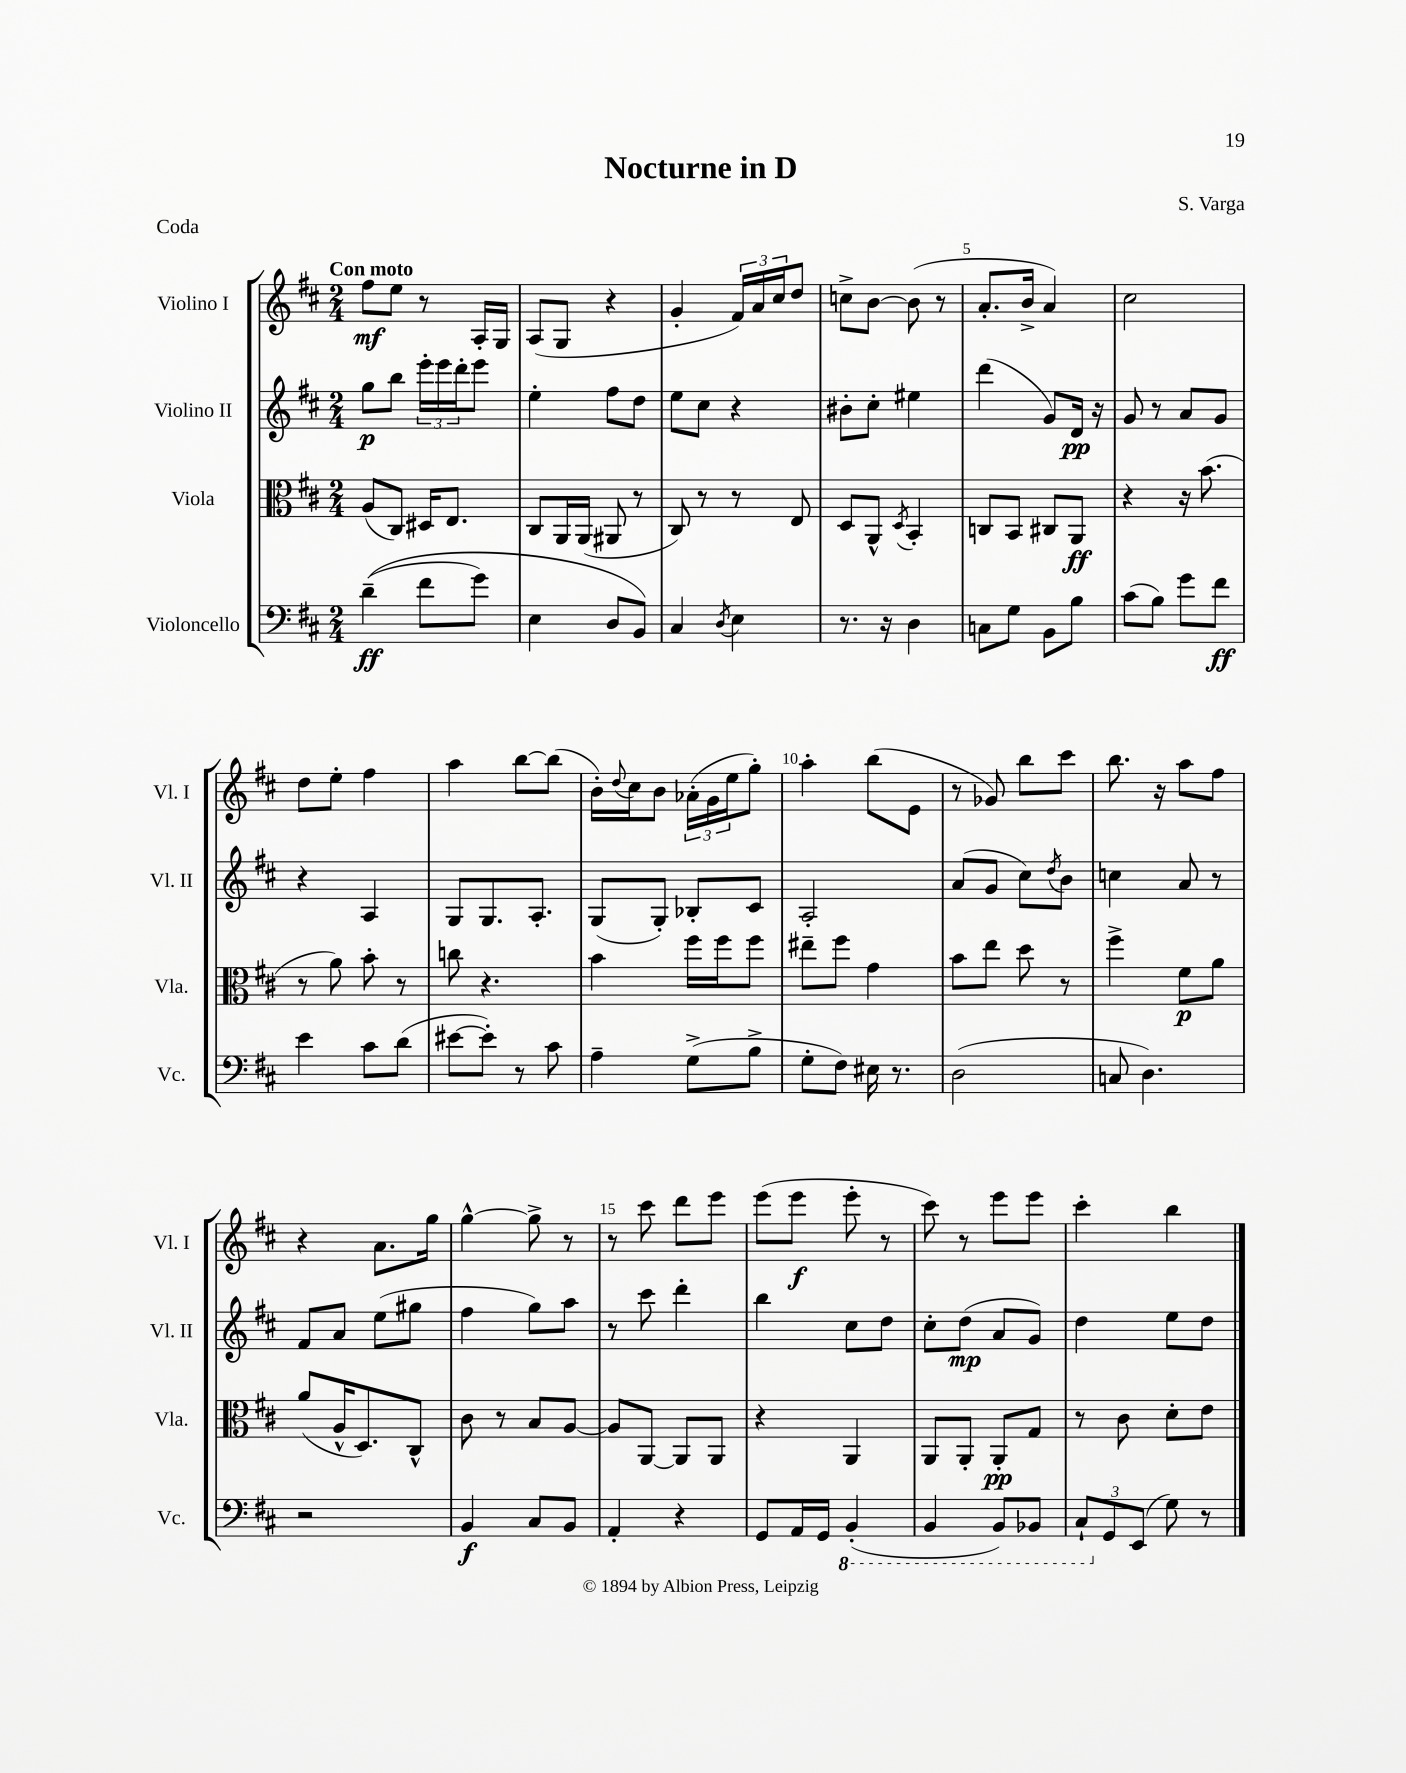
\header { title = "Nocturne in D" composer = "S. Varga" piece = "Coda" }
<<
\new StaffGroup <<
\new Staff = "s0" \with { instrumentName = "Violino I" shortInstrumentName = "Vl. I" } {
    \clef treble \key d \major \numericTimeSignature \time 2/4 \tempo "Con moto"
    fis''8\mf e''8 r8 a16-. g16 |
    a8( g8 r4 |
    g'4-. \tuplet 3/2 { fis'16) a'16 cis''16 } d''8 |
    c''8-> b'8~ b'8( r8 |
    a'8.-. b'16-> a'4) |
    cis''2 |
    d''8 e''8-. fis''4 |
    a''4 b''8~ b''8( |
    b'16-.) \appoggiatura { d''8 } cis''16 b'8 \tuplet 3/2 { aes'16-.( g'16 e''16 } g''8-.) |
    a''4-. b''8( e'8 |
    r8 ges'8) b''8 cis'''8 |
    b''8. r16 a''8 fis''8 |
    r4 a'8. g''16 |
    g''4~-^ g''8-> r8 |
    r8 cis'''8 d'''8 e'''8 |
    e'''8( e'''8\f e'''8-. r8 |
    cis'''8) r8 e'''8 e'''8 |
    cis'''4-. b''4 \bar "|." |
}
\new Staff = "s1" \with { instrumentName = "Violino II" shortInstrumentName = "Vl. II" } {
    \clef treble \key d \major \numericTimeSignature \time 2/4
    g''8\p b''8 \tuplet 3/2 { e'''16-. e'''16 d'''16-. } e'''8 |
    e''4-. fis''8 d''8 |
    e''8 cis''8 r4 |
    bis'8-. cis''8-. eis''4 |
    d'''4( g'8) d'16\pp r16 |
    g'8 r8 a'8 g'8 |
    r4 a4 |
    g8 g8. a8.-. |
    g8( g8-.) bes8-. cis'8 |
    a2-. |
    a'8( g'8 cis''8) \acciaccatura { d''8 } b'8 |
    c''4 a'8 r8 |
    fis'8 a'8 e''8( gis''8 |
    fis''4 g''8) a''8 |
    r8 cis'''8 d'''4-. |
    b''4 cis''8 d''8 |
    cis''8-. d''8\mp( a'8 g'8) |
    d''4 e''8 d''8 \bar "|." |
}
\new Staff = "s2" \with { instrumentName = "Viola" shortInstrumentName = "Vla." } {
    \clef alto \key d \major \numericTimeSignature \time 2/4
    a8( cis8) dis16 e8. |
    cis8 a,16 a,16( ais,8 r8 |
    cis8) r8 r8 e8 |
    d8 a,8-^ \acciaccatura { d8 } b,4-. |
    c8 b,8 cis8 a,8\ff |
    r4 r16 b'8.( |
    r8 a'8) b'8-. r8 |
    c''8 r4. |
    b'4 fis''16 fis''16 fis''8 |
    eis''8-- fis''8 g'4 |
    b'8 e''8 d''8 r8 |
    fis''4-> fis'8\p a'8 |
    a'8( a16-^ d8.) cis8-^ |
    cis'8 r8 b8 a8~ |
    a8 a,8~ a,8 a,8 |
    r4 a,4 |
    a,8 a,8-. a,8-.\pp g8 |
    r8 cis'8 d'8-. e'8 \bar "|." |
}
\new Staff = "s3" \with { instrumentName = "Violoncello" shortInstrumentName = "Vc." } {
    \clef bass \key d \major \numericTimeSignature \time 2/4
    d'4--\ff(\( fis'8 g'8) |
    e4 d8 b,8\) |
    cis4 \acciaccatura { d8 } e4 |
    r8. r16 d4 |
    c8 g8 b,8 b8 |
    cis'8( b8) g'8 fis'8\ff |
    e'4 cis'8 d'8( |
    eis'8~ eis'8-.) r8 cis'8 |
    a4-- g8->( b8-> |
    g8-. fis8) eis16 r8. |
    d2( |
    c8 d4.) |
    r2 |
    b,4\f cis8 b,8 |
    a,4-. r4 |
    g,8 a,16 g,16 \ottava #-1 b,,4-.( |
    b,,4 b,,8) bes,,8 |
    \tuplet 3/2 { cis,8-! \ottava #0 g,8 e,8( } g8) r8 \bar "|." |
}
>>
>>
\layout { \context { \Score \override BarNumber.break-visibility = ##(#f #t #t) barNumberVisibility = #(every-nth-bar-number-visible 5) } }
